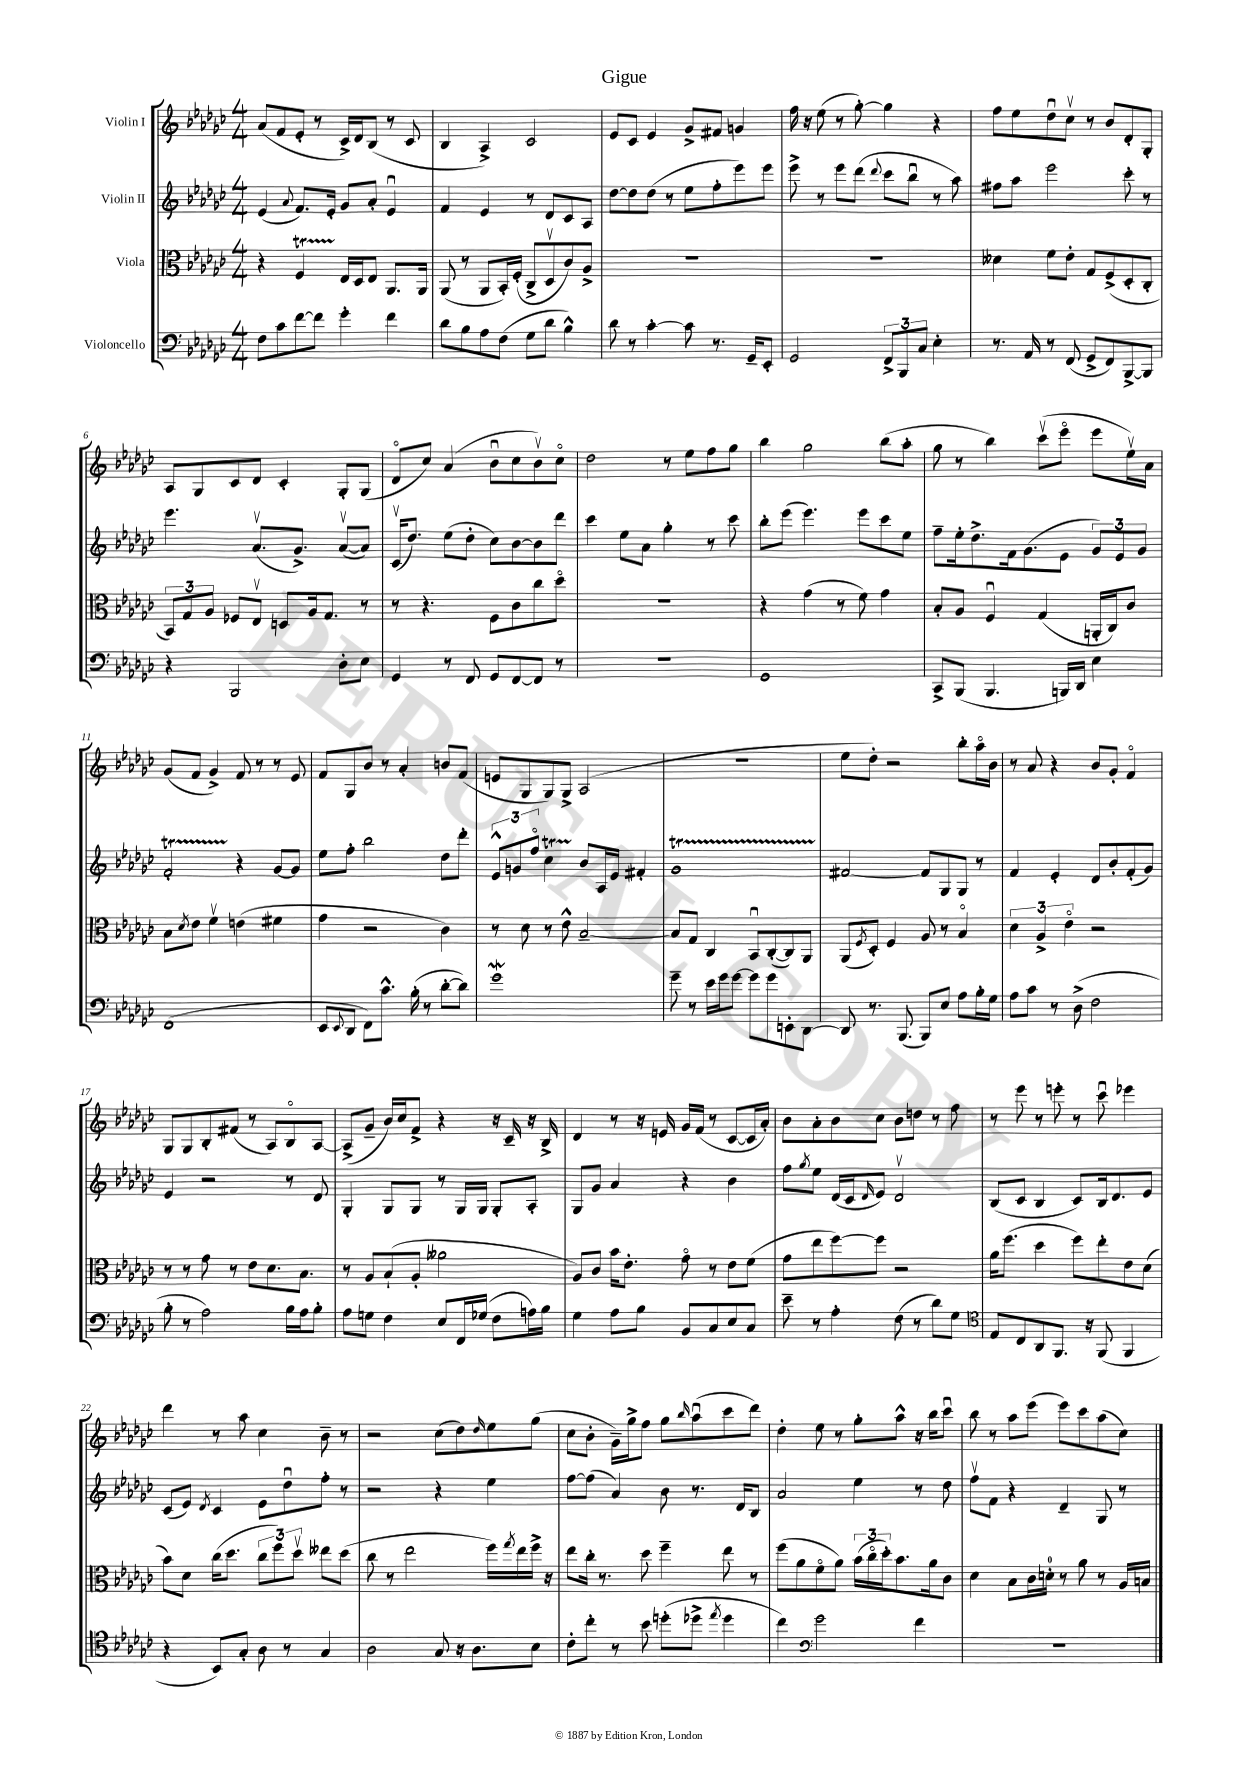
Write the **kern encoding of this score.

**kern	**kern	**kern	**kern
*part4	*part3	*part2	*part1
*staff4	*staff3	*staff2	*staff1
*I"Violoncello	*I"Viola	*I"Violin II	*I"Violin I
*clefF4	*clefC3	*clefG2	*clefG2
*k[b-e-a-d-g-c-]	*k[b-e-a-d-g-c-]	*k[b-e-a-d-g-c-]	*k[b-e-a-d-g-c-]
*M4/4	*M4/4	*M4/4	*M4/4
=1	=1	=1	=1
8F\L	4r	(4e-/	(8a-/L
8c-\	.	.	8f/
.	.	8qqa-/	.
[8f\	4Ft/	8.f/L)	8e-'/J
8f\J]	.	.	8r
.	.	16e-'/Jk	.
4g-'\	16E-/LL	8g-/L	16c-^/LL)
.	16D-/J	.	16d-/J
.	8E-/J	8a-'/J	(8B-/J
4f\	8.AA-/L	4e-u/	8r
.	.	.	8c-/
.	16AA-/Jk	.	.
=2	=2	=2	=2
8d-\L	(8AA-/	4f/	4B-/
8B-\	8r	.	.
8A-\	8AA-/L	4e-/	4A-^/)
(8F\J	16BB-'/L)	.	.
.	(16F'/JJ	.	.
8G-\L	8C-^/L	8r	2c-/
8d-\J	8D-v/	8d-/L	.
4B-^^\)	8c-/)	8c-/	.
.	8A-^/J	8A-/J	.
=3	=3	=3	=3
8d-\	1r	[8dd-\L	8e-/L
8r	.	8dd-\]	8c-/J
[4c-'\	.	(8dd-\J	4e-/
.	.	8r	.
8c-\]	.	8ee-\L	8g-^/L
8.r	.	8ff'\	8f#X/J
.	.	8eee-\)	4gn/
16GG-~/KL	.	.	.
8EE-'/J	.	8eee-\J	.
=4	=4	=4	=4
2GG-/	1r	8eee-^\	16ff\
.	.	.	16r
.	.	8r	(8ee-\
.	.	8eee-\L	8r
.	.	(8ddd-\J	[8gg-'\)
.	.	8qqddd-/	.
12FF^/L	.	8ccc-\L	4gg-\]
12BBB-/	.	.	.
.	.	8bb-u\J	.
12C-/J	.	.	.
4E-'\	.	8r	4r
.	.	8aa-\)	.
=5	=5	=5	=5
8.r	4d--X\	8ff#X\L	8ff\L
.	.	8aa-\J	8ee-\
16AA-/	.	.	.
8r	8f\L	2eee-\	8dd-u\
(8FF/	8e-'\J	.	8cc-v\J
8GG-^/L	8G-/L	.	8r
8FF/)	(8F^/	.	8b-/L
[8BBB-^/	8D-'/	8ccc-'\	8d-'/
8BBB-/J]	8C-'/J	8r	8G-'/J
!!LO:LB:g=z
=6	=6	=6	=6
4r	12BB-/L)	4.eee-\	8A-/L
.	12G-/	.	.
.	.	.	8G-/
.	12A-/J	.	.
2BBB-/	8F-X/L	.	8c-/
.	8E-v/J	(8.a-v/L	8d-/J
.	8Dn/L	.	4c-'/
.	.	8.g-^/J)	.
.	16A-/k	.	.
.	8.G-/J	.	.
8D-'\L	.	([8a-v/L	8G-'/L
8E-\J	8r	8a-/J])	(8G-/J
=7	=7	=7	=7
4GG-/	8r	(16c-v/KL	8d-/L
.	.	8.dd-/J)	.
.	4.r	.	8cc-/J)
8r	.	(8ee-\L	(4a-/
8FF/	.	8dd-'\J	.
8GG-/L	8F\L	8cc-\L)	8b-u\L
[8FF/	8c-\	[8b-\	8cc-\
8FF/J]	8cc-\	8b-\]	8b-v\)
8r	8dd-\J	8ddd-\J	8cc-\J
=8	=8	=8	=8
1r	1r	4ccc-\	2dd-\
.	.	8ee-\L	.
.	.	8a-\J	.
.	.	4gg-'\	8r
.	.	.	8ee-\L
.	.	8r	8ff\
.	.	8ccc-\	8gg-\J
=9	=9	=9	=9
1GG-	4r	8bb-'\L	4bb-\
.	.	(8eee-\J	.
.	(4g-\	4.eee-\)	2gg-\
.	8r	.	.
.	8f\)	8eee-\L	.
.	4g-\	8ccc-\	(8bb-\L
.	.	8ee-\J	8aa-'\J
=10	=10	=10	=10
8CC-^/L	8B-'/L	8ff~\L	8gg-\
(8BBB-/J	8A-/J	16ee-'\k	8r
.	.	8.dd-^\	.
4.BBB-/	4Fu/	.	4bb-\)
.	.	16f\k	.
.	.	(8.g-\	.
.	(4G-/	.	(8ccc-v\L
16BBBn/LL)	.	8e-\J	8eee-\J
16DD-/JJ	.	.	.
4E-\	16AAn'/LL	12g-/L)	8eee-\L
.	16C-/J)	.	.
.	.	12e-/	.
.	8c-/J	.	16ee-v\L)
.	.	12g-/J	.
.	.	.	16a-\JJ
!!LO:LB:g=z
=11	=11	=11	=11
(1FF	8B-\L	2ft'/	(8g-/L
.	8qd-/	.	.
.	8e-\J	.	8f/J
.	4fv\	.	4g-^/)
.	(4en\	4r	8f/
.	.	.	8r
.	4f#X\	[8g-/L	8r
.	.	8g-/J]	8e-/
=12	=12	=12	=12
8EE-/L	4g-\	8ee-\L	8f/L
8qqEE-/	.	.	.
8DD-/J	.	8ff'\J	8G-/
8FF\L)	2r	2bb-\	8b-/J
8.c-^^\J	.	.	8r
.	.	.	4a-'/
(16B-'\	.	.	.
8r	.	.	.
[8d-'\L	4c-\)	8dd-\L	8bn/L
8d-\J])	.	8ddd-'\J	(8f/J
=13	=13	=13	=13
1g-w	8r	12e-^^/L	8en/L
.	.	12gn/	.
.	8d-\	.	8G-/
.	.	12ff/J	.
.	8r	4cc-T\	8G-/)
.	8e-^^\	.	8G-^/J
.	[2B-~/	8b-/L	(2A-/
.	.	16A-/L	.
.	.	16e-/JJ	.
.	.	4f#X'/	.
=14	=14	=14	=14
8g-~\	8B-/L]	1g-T	1r
8r	8G-/J	.	.
16e-\LL	4C-/	.	.
16g-\J	.	.	.
[8g-\J	.	.	.
8g-\L]	8BB-u/L	.	.
8g-\	([8C-'/	.	.
8EEn'\	8C-/])	.	.
[8DD-\J	8AA-/J	.	.
=15	=15	=15	=15
8DD-/]	(8AA-/L	[2f#X/	8ee-\L
.	8qF/	.	.
8.r	8D-'/J)	.	8dd-'\J)
.	4F/	.	2r
(8.BBB-/	.	.	.
8BBB-/L)	8A-/	8f#/L]	.
8E-/J	8r	8G-/	.
8A-\L	4B-/	8G-/J	8bb-'\L
16B-'\L	.	8r	16aa-\L
16G-\JJ	.	.	16b-\JJ
=16	=16	=16	=16
8A-\L	6d-\	4f/	8r
8c-\J	.	.	8a-/
.	6A-^/	.	.
8r	.	4e-'/	4r
.	6e-\	.	.
(8D-^\	.	.	.
2F\	2r	8d-/L	8b-/L
.	.	8b-'/	8g-'/J
.	.	(8f'/	4f/
.	.	8g-/J)	.
!!LO:LB:g=z
=17	=17	=17	=17
8B-'\	8r	4e-/	8G-/L
8r	8r	.	8G-/
2A-\)	8g-\	2r	8B-'/
.	8r	.	(8f#X/J
.	8e-\L	.	8r
.	8.d-\	.	8A-/L)
16B-\LL	.	8r	8B-/
16A-\J	8.B-\J	.	.
8B-'\J	.	8d-/	[8A-/J
=18	=18	=18	=18
8A-\L	8r	4G-'/	(8A-^/L]
8Gn\J	8A-/L	.	8g-~/J
4F\	(8B-`/	8G-/L	16b-/LL)
.	.	.	16cc-/J
.	8A-'/J	8G-/J	8f^/J
8E-/L	2a--X\	8r	4r
16FF/L	.	16G-/LL	.
(16G-X/JJ	.	16G-/JJ	.
8F\L	.	8G-'/L	16r
.	.	.	16c-~/
16An\L)	.	8A-'/J	16r
16B-\JJ	.	.	16B-^/
=19	=19	=19	=19
4G-\	8A-/L)	8G-/L	4d-/
.	8c-/J	8g-/J	.
8A-\L	16b-\KL	4a-/	8r
.	8.e-'\J	.	.
8B-\J	.	.	16r
.	.	.	16en/
8BB-/L	8g-\	4r	16g-/LL
.	.	.	(16f/JJ
8C-/	8r	.	8r
8E-/	8e-\L	4b-\	[8c-/L
8C-/J	(8f\J	.	16c-/L]
.	.	.	16a-'/JJ)
=20	=20	=20	=20
8e-~\	8g-\L	8ff\L	8b-\L
.	.	8qgg-/	.
8r	8ee-\	8ee-\J	8a-'\
4A-'\	[8ff\)	(16d-/LL	8b-\
.	.	16c-/J	.
.	.	16qqd-/	.
.	8ff\J]	8e-/J)	8cc-\J
(8F\	2r	2d-v/	8b-\L
8r	.	.	8ddn\J
8d-\L)	.	.	8r
8G-\J	.	.	8ff\
=21	=21	=21	=21
*clefC4	*	*	*
8E-/L	16a-\KL	(8B-/L	8r
.	(8.ff\J	.	.
8C-/	.	8c-/J	8eee-\
8AA-/	4dd-\	4B-/	8r
8.FF/J	.	.	8eeen'\
.	8ff\L)	8c-/L)	8r
16r	.	.	.
(8FF/	8ee-'\	16B-/k	8ccc-u\
.	.	8.d-/	.
4FF/	8e-\	.	4eee-X\
.	(8d-\J	8e-/J	.
!!LO:LB:g=z
=22	=22	=22	=22
4r	8b-\L)	(8c-/L	4ddd-\
.	8d-\J	8e-/J)	.
.	.	8qd-/	.
8BB-/L)	(16cc-\KL	4c-/	8r
.	8.dd-\J	.	.
8G-'/J	.	.	8aa-\
8A-\	12cc-\L	8e-\L	4cc-\
.	12ff\)	.	.
8r	.	8dd-u\	.
.	12dd-v\J	.	.
4G-/	8ee--X\L	8ff'\J	8b-~\
.	(8dd-\J	8r	8r
=23	=23	=23	=23
2A-\	8cc-\	2r	2r
.	8r	.	.
.	2ee-\	.	.
8G-/	.	4r	(8cc-\L
16r	.	.	8dd-\)
8.A-\L	.	.	.
.	.	.	16qqdd-/
.	16ff\LL)	4ee-\	8ee-\
.	8qgg-/	.	.
.	16ee-\	.	.
8B-\J	16ff^\JJ	.	(8gg-\J
.	16r	.	.
=24	=24	=24	=24
8c-'\L	8ee-\L	[8ff\L	8cc-\L
8cc-'\J	16cc-'\Jk	(8ff\J]	8b-'\J
.	8.r	.	.
8r	.	4a-/)	16g-~\LL)
.	.	.	16gg-^\J
8b-\	8dd-\	.	8ff\J
(8ddn'\L	4ff~\	8b-\	8gg-\L
.	.	.	16qqbb-/
8dd-X^\J	.	8.r	(8aa-u\
8qee-/	.	.	.
4dd-\	8ee-\	.	8ccc-\
.	.	16d-/KL	.
.	8r	8B-/J	8ddd-\J)
=25	=25	=25	=25
4cc-\)	(8ff\L	2a-/	4dd-'\
.	8a-\	.	.
*clefF4	*	*	*
2g-\	8f\	.	8ee-\
.	8a-\J)	.	8r
.	(24b-\LL	4ee-\	8gg-'\L
.	24cc-\	.	.
.	24dd-'\J)	.	.
.	8.b-\	.	8aa-^^\J
4f\	.	8r	16r
.	16a-\k	.	16bb-\KL
.	8c-\J	8dd-\	8ccc-u\J
=26	=26	=26	=26
1r	4d-\	8ffv\L	8bb-\
.	.	8f\J	8r
.	8B-\L	4r	8aa-\L
.	16c-\L	.	(8eee-\J
.	16dn'\JJ	.	.
.	8r	4d-~/	8eee-\L)
.	8a-\	.	8ccc-\
.	8r	8G-/	(8aa-\
.	16A-/LL	8r	8cc-\J)
.	16Bn/JJ	.	.
==	==	==	==
*-	*-	*-	*-
